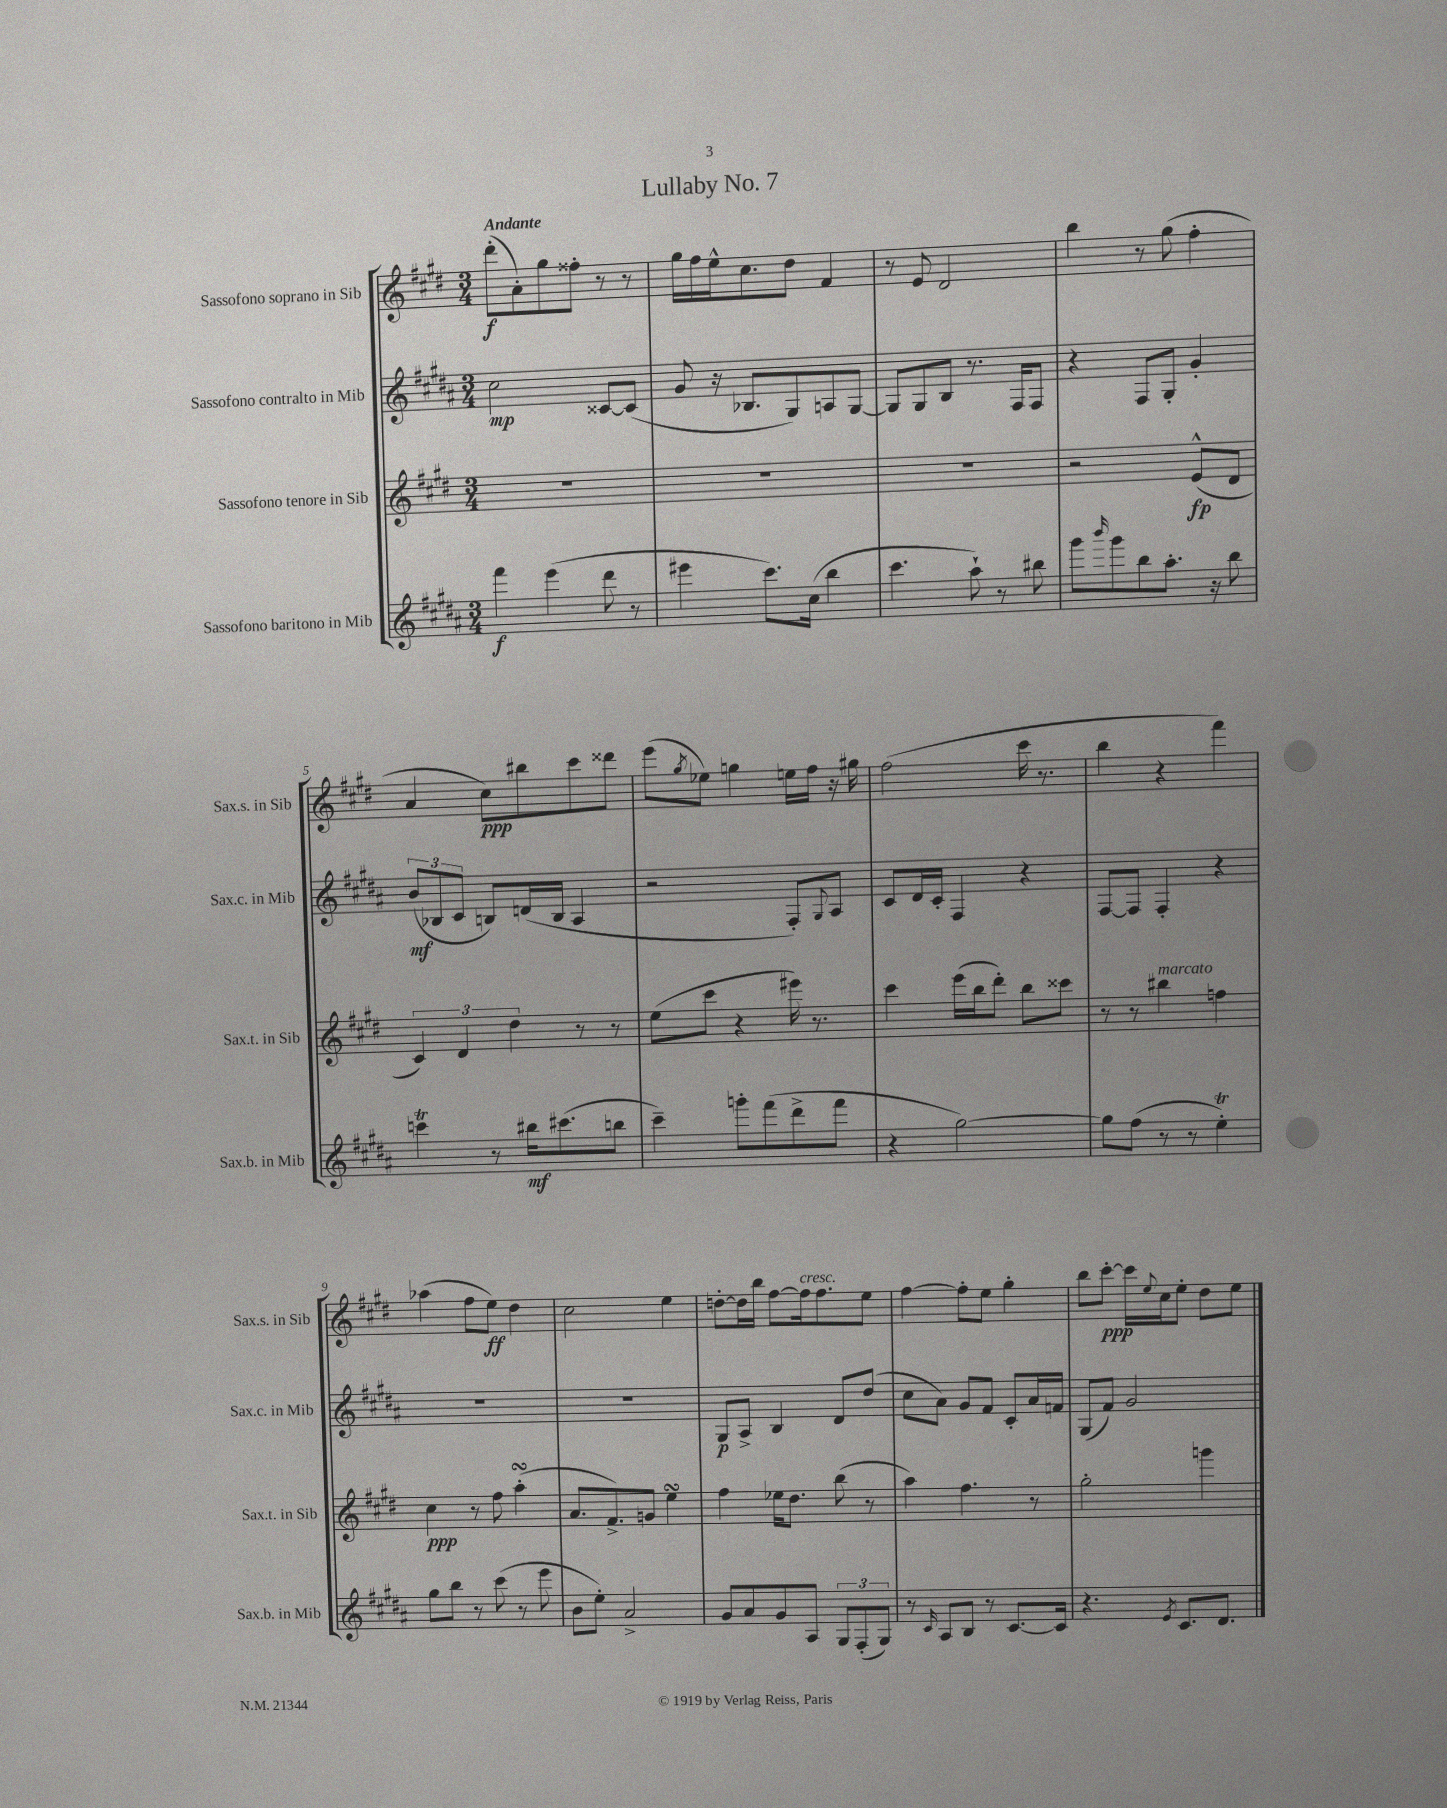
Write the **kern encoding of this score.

**kern	**kern	**kern	**kern
*staff4	*staff3	*staff2	*staff1
*clefG2	*clefG2	*clefG2	*clefG2
*k[f#c#g#d#a#]	*k[f#c#g#d#]	*k[f#c#g#d#a#]	*k[f#c#g#d#]
*M3/4	*M3/4	*M3/4	*M3/4
4fff#	2.r	2cc#	(8ddd#'
.	.	.	8a')
(4eee	.	.	8gg#
.	.	.	8ff##'
8ddd#	.	[8c##	8r
8r	.	(8c##]	8r
=	=	=	=
4eee#	2.r	8g#	16gg#
.	.	.	16ff#
.	.	16r	16ee^^
.	.	8.B-	8.cc#
8.ccc#)	.	.	.
.	.	8G#)	8dd#
(16cc#	.	.	.
4bb	.	8A	4f#
.	.	[8G#	.
=	=	=	=
4.ccc#	2.r	8G#]	8r
.	.	8G#	8e
.	.	8B	2d#
8aa#`)	.	8.r	.
8r	.	.	.
.	.	16F#	.
8bb#	.	8F#	.
=	=	=	=
8ggg#	2r	4r	4bb
16qqbbb	.	.	.
8ggg#	.	.	.
8bb	.	8F#	8r
8.aa#'	.	8G#'	(8gg#
.	(8e^^	4g#'	4ff#'
16r	.	.	.
8bb	8d#	.	.
=	=	=	=
4ccc	6c#)	(12b	4a
.	.	12B-	.
.	6d#	12c#	.
8r	.	8B)	8cc#)
.	6dd#	.	.
16bb#	.	(16d	8bb#
(8.ccc#	.	16B	.
.	8r	4A#	8ccc#
8bb	8r	.	8ddd##
=	=	=	=
4ccc#~)	(8ee	2r	(8eee
.	.	.	8qgg#
.	8ccc#	.	8ee-)
8ggg'	4r	.	4gg
(8fff#	.	.	.
8ddd#^	16eee#)	8F#')	16ee
.	8.r	.	16ff#
.	.	8qqG#	.
8fff#	.	8A#	16r
.	.	.	16gg#
=	=	=	=
4r	4ccc#	8c#	(2ff#
.	.	16d#	.
.	.	16c#'	.
[2gg#)	(16eee	4F#	.
.	16bb	.	.
.	8ddd#')	.	.
.	8bb	4r	16ccc#
.	.	.	8.r
.	8ccc##	.	.
=	=	=	=
8gg#]	8r	[8F#	4bb
(8ff#	8r	8F#]	.
8r	4bb#	4F#'	4r
8r	.	.	.
4ee')	4ff	4r	4fff#)
=	=	=	=
8gg#	4cc#	2.r	(4aa-
8bb	.	.	.
8r	8r	.	8ff#
(8ccc#	8ff#	.	8ee)
8r	(4aa'	.	4dd#
8eee	.	.	.
=	=	=	=
8b	8.a	2.r	2cc#
8ee')	.	.	.
.	8.f#^)	.	.
2a#^	.	.	.
.	8g	.	.
.	4ee	.	4ee
=	=	=	=
8g#	4ff#	8G#	[8dd'
8a#	.	8A#^	16dd]
.	.	.	16bb
8g#	16ee-	4B	[8ff#
.	8.dd#	.	.
8A#	.	.	16ff#]
.	.	.	8.ff#
12G#	(8bb	8d#	.
(12F#'	.	.	.
.	8r	(8dd#	8ee
12G#)	.	.	.
=	=	=	=
8r	4aa)	8cc#	[4ff#
16qqc#	.	.	.
8A#	.	8a#)	.
8B	4.ff#	8g#	8ff#']
8r	.	8f#	8ee
[8.c#	.	8c#'	4gg#'
.	8r	16a#	.
16c#]	.	16f	.
=	=	=	=
4.r	2gg#'	(8G#	8bb
.	.	8f#)	[8ccc#'
.	.	2g#	16ccc#]
.	.	.	8qqee
.	.	.	16cc#
8qe	.	.	.
8.c#	.	.	8ee'
.	4ggg	.	8dd#
8.d#	.	.	.
.	.	.	8ee
==	==	==	==
*-	*-	*-	*-
